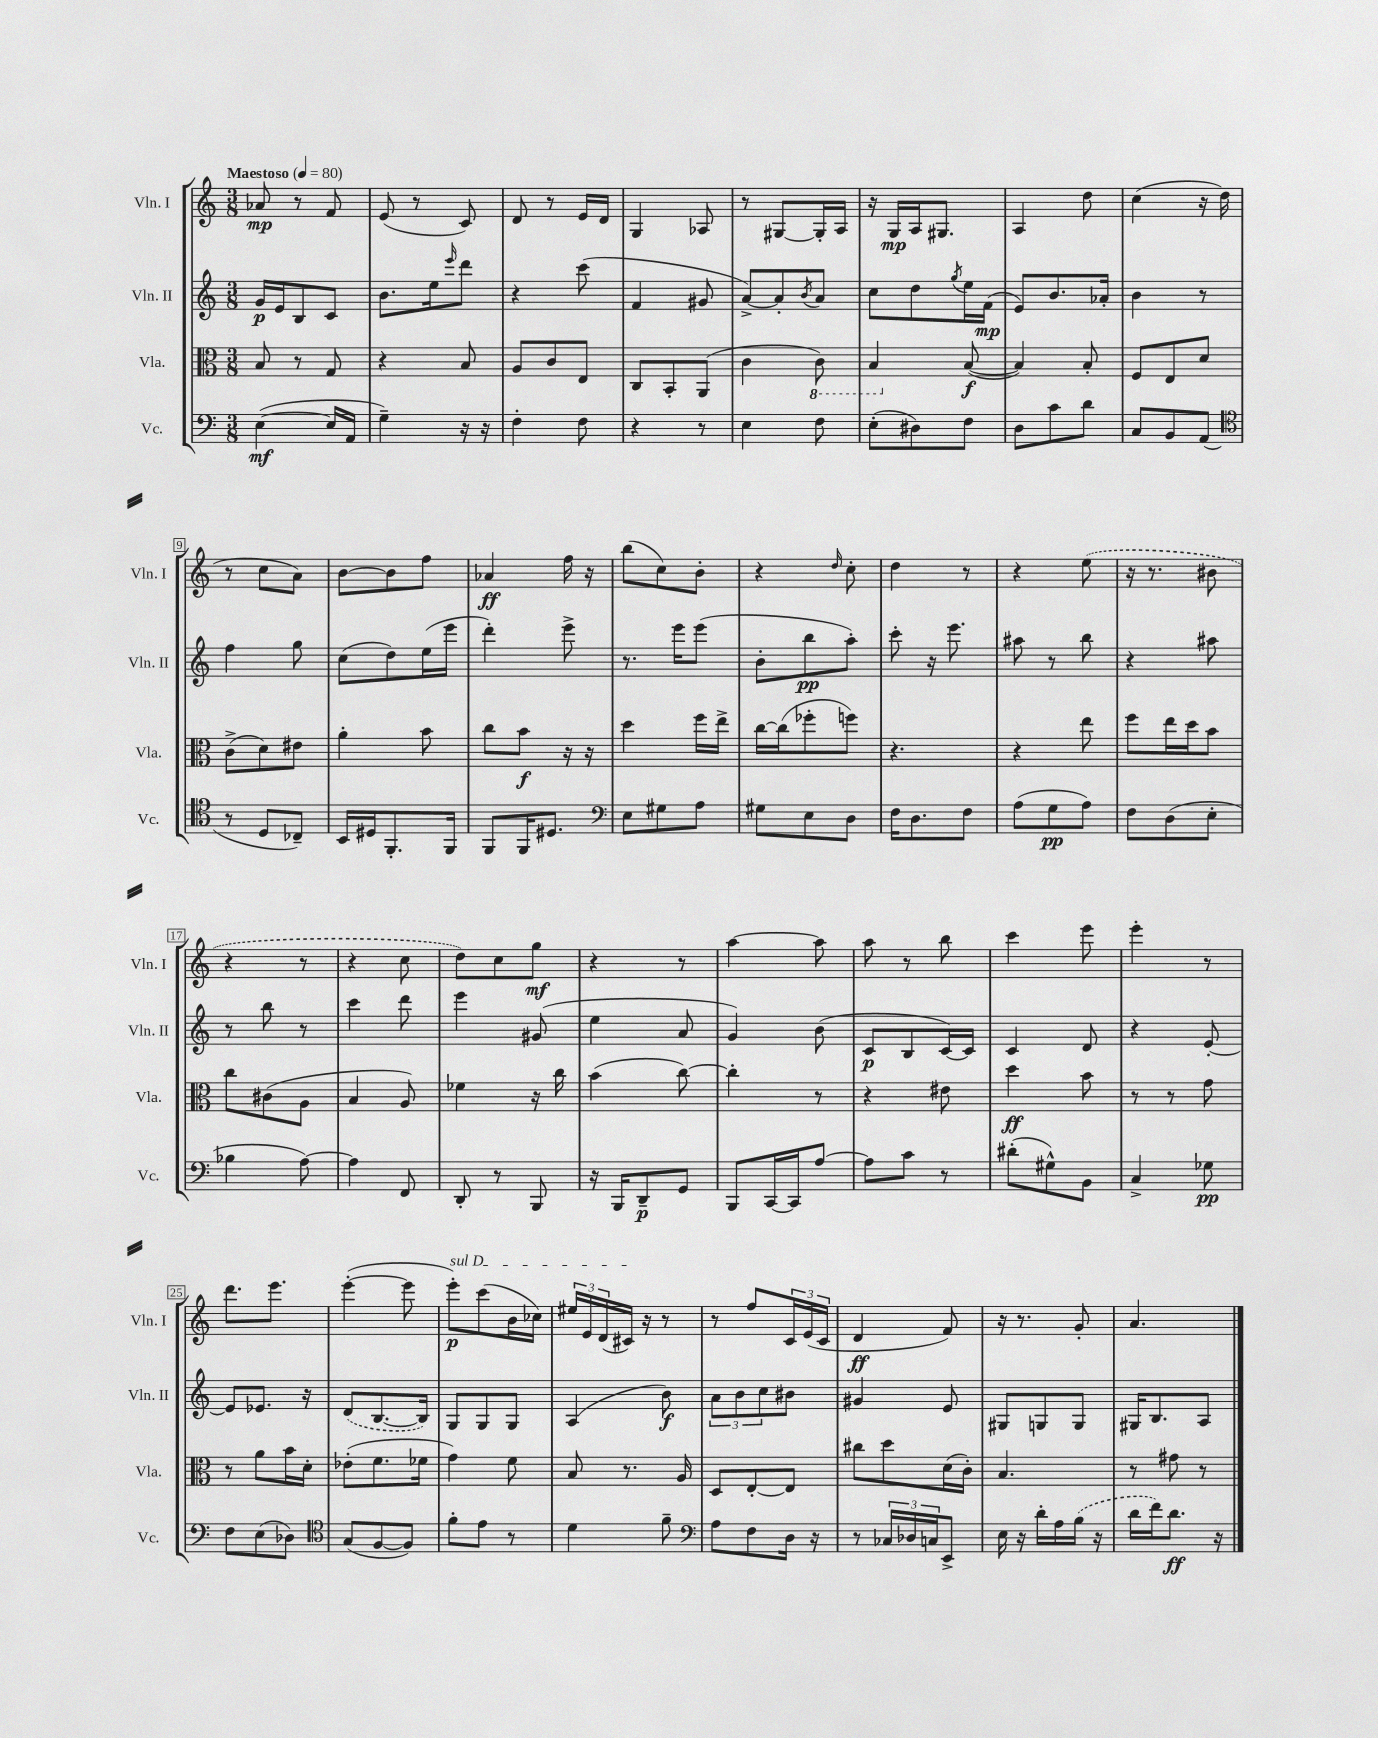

**kern	**kern	**kern	**kern
*staff4	*staff3	*staff2	*staff1
*clefF4	*clefC3	*clefG2	*clefG2
*k[]	*k[]	*k[]	*k[]
*M3/8	*M3/8	*M3/8	*M3/8
*MM80	*MM80	*MM80	*MM80
([4E\	8B/	16g/LL	8a-/
.	.	16e/J	.
.	8r	8B/	8r
16E/]LL	8G/	8c/J	8f/
16AA/JJ	.	.	.
=	=	=	=
4G~\)	4r	8.b\L	(8e/
.	.	.	8r
.	.	16ee\k	.
.	.	16qqeee/	.
16r	8B/	8ddd\J	8c/)
16r	.	.	.
=	=	=	=
4F'\	8A/L	4r	8d/
.	8c/	.	8r
8F\	8E/J	(8ccc\	16e/LL
.	.	.	16d/JJ
=	=	=	=
4r	8C/L	4f/	4G/
.	8BB'/	.	.
8r	(8AA/J	8g#/	8A-/
=	=	=	=
4E\	4c\	[8a^/L)	8r
.	.	8a'/]	[8G#/L
.	.	8qb/	.
8F\	8C\)	8a/J	16G#'/]L
.	.	.	16A/JJ
=	=	=	=
(8E'\L	4BB/	8cc\L	16r
.	.	.	16G/LL
8D#\)	.	8dd\	16A/J
.	.	.	8.G#/J
.	.	8qgg/	.
8F\J	([8B/	16ee\L	.
.	.	(16f\JJ	.
=	=	=	=
8D\L	4B/])	8e/L)	4A/
8c\	.	8.b/	.
8d\J	8B'/	.	8dd\
.	.	16a-'/Jk	.
=	=	=	=
8C/L	8F/L	4b\	(4cc\
8BB/	8E/	.	.
(8AA/J	8d/J	8r	16r
.	.	.	16dd\
=	=	=	=
*clefC4	*	*	*
8r	(8c^\L	4ff\	8r
8D/L	8d\)	.	8cc\L
8C-~/J)	8e#\J	8gg\	8a\J)
=	=	=	=
16BB/LL	4a'\	(8cc\L	[8b\L
16D#/J	.	.	.
8.FF'/	.	8dd\)	8b\]
.	8b\	(16ee\L	8ff\J
16FF/Jk	.	16eee\JJ	.
=	=	=	=
8FF/L	8cc\L	4ddd'\)	4a-/
16FF/K	8b\J	.	.
8.D#/J	.	.	.
.	16r	8eee^\	16ff\
.	16r	.	16r
=	=	=	=
*clefF4	*	*	*
8E\L	4dd\	8.r	(8bb\L
8G#\	.	.	8cc\)
.	.	16eee\LK	.
8A\J	16ff\LL	(8eee\J	8b'\J
.	16ee^\JJ	.	.
=	=	=	=
8G#\L	[16cc\LL	8b'\L	4r
.	(16cc\]J	.	.
8E\	8ff-'\	8bb\	.
.	.	.	16qqdd/
8D\J	8ff\J)	8aa'\J)	8cc'\
=	=	=	=
16F\LK	4.r	8ccc'\	4dd\
8.D\	.	.	.
.	.	16r	.
.	.	8.eee\	.
8F\J	.	.	8r
=	=	=	=
(8A\L	4r	8aa#\	4r
8G\	.	8r	.
8A\J)	8ee\	8bb\	(8ee\
=	=	=	=
8F\L	8ff\L	4r	16r
.	.	.	8.r
(8D\	16ee\L	.	.
.	16dd\J	.	.
8E'\J	8b\J	8aa#\	8b#\
=	=	=	=
4B-\	8cc\L	8r	4r
.	(8c#\	8bb\	.
[8A\)	8A\J	8r	8r
=	=	=	=
4A\]	4B/	4ccc\	4r
8FF/	8A/)	8ddd\	8cc\
=	=	=	=
8DD'/	4f-\	4eee\	8dd\L)
8r	.	.	8cc\
8BBB/	16r	(8g#/	8gg\J
.	16cc\	.	.
=	=	=	=
16r	(4b\	4ee\	4r
16BBB/LK	.	.	.
8DD~/	.	.	.
8GG/J	[8cc\)	8a/	8r
=	=	=	=
8BBB/L	4cc'\]	4g/)	[4aa\
[16CC/L	.	.	.
16CC/]J	.	.	.
[8A/J	8r	(8b\	8aa\]
=	=	=	=
8A\]L	4r	8c/L	8aa\
8c\J	.	8B/	8r
8r	8e#\	[16c/L)	8bb\
.	.	16c/]JJ	.
=	=	=	=
(8d#'\L	4dd\	4c/	4ccc\
8G#^^\)	.	.	.
8BB\J	8b\	8d/	8eee\
=	=	=	=
4C^/	8r	4r	4eee'\
.	8r	.	.
8G-\	8g\	[8e'/	8r
=	=	=	=
8F\L	8r	8e/]L	8.ddd\L
(8E\	8a\L	8.e-/J	.
.	.	.	8.eee\J
8D-\J)	16b\L	.	.
.	16d'\JJ	16r	.
=	=	=	=
*clefC4	*	*	*
(8G/L	(8e-'\L	(8d/L	([4eee'\
[8F/	8.f\	[8.B/	.
8F/]J)	.	.	8eee\]
.	16f-\Jk	16B/]Jk)	.
=	=	=	=
8f'\L	4g\)	8G/L	8eee'\L)
8e\J	.	8G/	(8ccc\
8r	8f\	8G/J	16b\L
.	.	.	16cc-\JJ)
=	=	=	=
4d\	8B/	(4A/	24ee#/LL
.	.	.	24e/
.	.	.	(24d/
.	8.r	.	16c#/JJ)
.	.	.	16r
8f~\	.	8b\)	8r
.	16A/	.	.
=	=	=	=
*clefF4	*	*	*
8A\L	8D/L	12a\L	8r
.	.	12b\	.
8F\	[8E'/	.	8ff/L
.	.	12cc\	.
16D\Jk	8E/]J	8b#\J	24c/L
.	.	.	(24e/
16r	.	.	.
.	.	.	24c/JJ
=	=	=	=
8r	8cc#\L	4g#/	4d/
24C-/LL	8dd\	.	.
24D-/	.	.	.
24C/J	.	.	.
8EE^/J	(16d\L	8e/	8f/)
.	16c'\JJ)	.	.
=	=	=	=
16E\	4.B/	8G#/L	16r
16r	.	.	8.r
16d'\LL	.	8G/	.
16A\	.	.	.
(16B\JJ	.	8G/J	8g'/
16r	.	.	.
=	=	=	=
16d\LL	8r	16G#/LK	4.a/
16f\J)	.	8.B/	.
8.d\J	8g#\	.	.
.	8r	8A/J	.
16r	.	.	.
==	==	==	==
*-	*-	*-	*-
